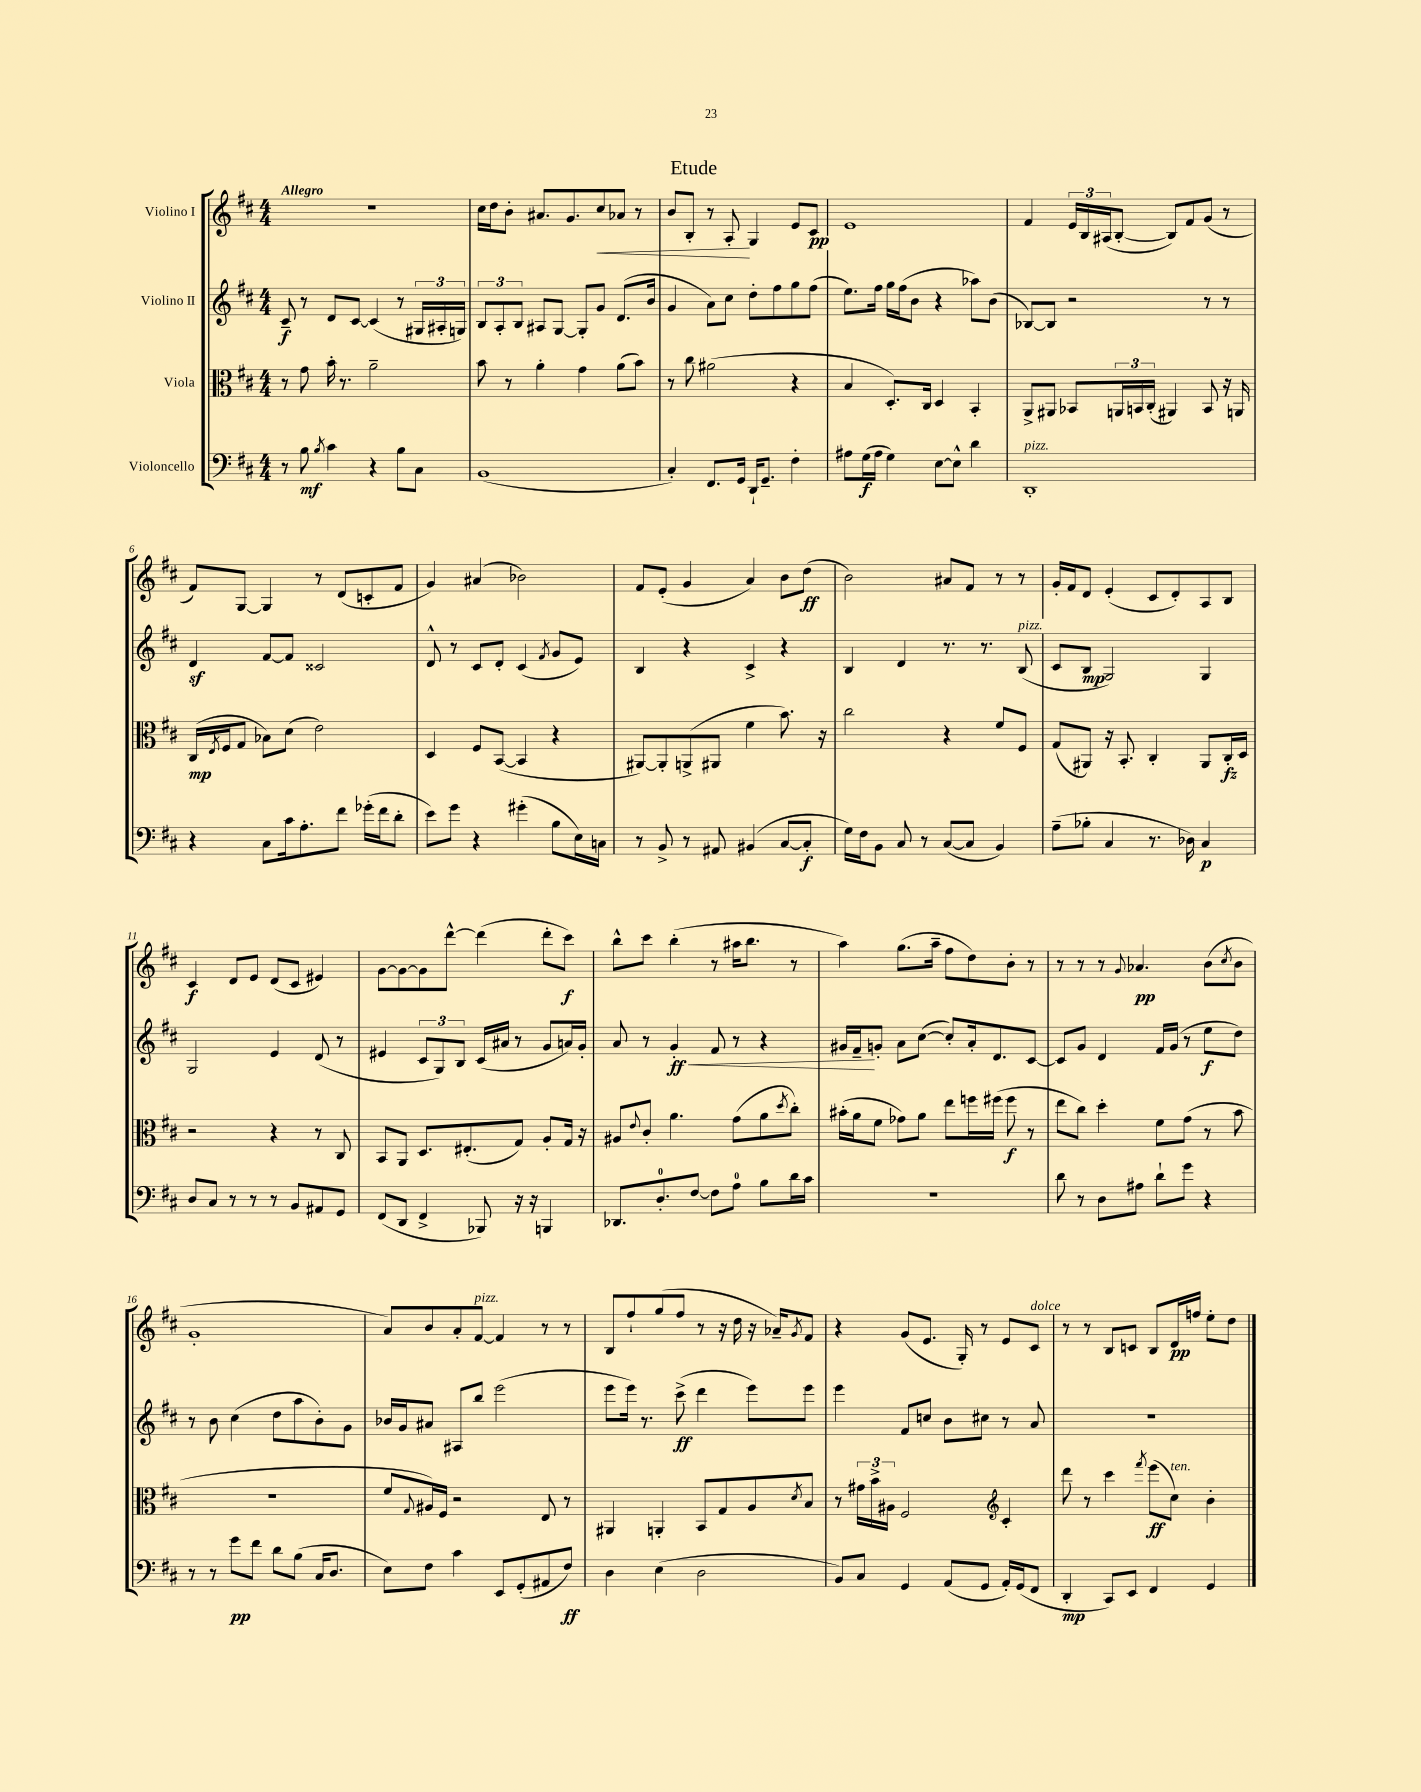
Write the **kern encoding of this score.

**kern	**kern	**kern	**kern
*staff4	*staff3	*staff2	*staff1
*clefF4	*clefC3	*clefG2	*clefG2
*k[f#c#]	*k[f#c#]	*k[f#c#]	*k[f#c#]
*M4/4	*M4/4	*M4/4	*M4/4
8r	8r	8c#~	1r
8B	8g	8r	.
8qB	.	.	.
4c#	16b'	8d	.
.	8.r	.	.
.	.	[8c#	.
4r	2a~	(4c#]	.
8B	.	8r	.
8C#	.	24G#	.
.	.	24A#'	.
.	.	24G)	.
=	=	=	=
(1BB	8b	12B	16cc#
.	.	.	16dd
.	.	12A'	.
.	8r	.	8b'
.	.	12B	.
.	4a'	8A#	8.a#
.	.	[8G	.
.	.	.	8.g
.	4g	8G']	.
.	.	8g	8cc#
.	(8a	(8.d	8a-
.	8b)	.	8r
.	.	16b	.
=	=	=	=
4C#')	8r	4g	8b
.	8cc#	.	8B'
8.FF#	(2a#	8a)	8r
.	.	8cc#	8A'
16GG	.	.	.
16DD`	.	8dd'	4G
8.GG~	.	.	.
.	.	8ff#	.
4F#'	4r	8gg	8e
.	.	(8ff#	8c#
=	=	=	=
8A#	4B	8.ee)	1e
(16G	.	.	.
16A#	.	16ff#	.
4G)	8.D')	16gg	.
.	.	(16ff#	.
.	.	8b	.
.	16C#	.	.
[8E	4D	4r	.
8E^^]	.	.	.
4d	4BB'	8aa-)	.
.	.	(8b	.
=	=	=	=
1DD'	8AA^	[8B-)	4f#
.	8AA#	8B-]	.
.	8BB-	2r	24e
.	.	.	24B
.	.	.	(24A#
.	24AA	.	[8B'
.	24BB	.	.
.	(24C#'	.	.
.	4AA#)	.	8B])
.	.	.	8f#
.	8BB	8r	(8g
.	16r	8r	8r
.	16AA	.	.
=	=	=	=
4r	(16C#	4d	8f#)
.	8qE	.	.
.	16F#	.	.
.	8G	.	[8G
8C#	8B-)	[8f#	4G]
16c#	(8d	8f#]	.
8.A'	.	.	.
.	2e)	2c##	8r
8f#	.	.	(8d
(16g-'	.	.	8c'
16f#	.	.	.
8d'	.	.	8f#
=	=	=	=
8e)	4D	8d^^	4g)
8g	.	8r	.
4r	8F#	8c#	(4a#
.	([8BB	8d'	.
(4g#'	4BB]	(4c#	2b-)
.	.	8qf#	.
8B	4r	8g	.
16E)	.	8e)	.
16C	.	.	.
=	=	=	=
8r	[8AA#)	4B	8f#
8BB^	8AA#']	.	(8e'
8r	(8AA^	4r	4g
8AA#	8AA#	.	.
(4BB#	4f#	4c#^	4a)
[8C#	8.b)	4r	8b
8C#']	.	.	(8dd
.	16r	.	.
=	=	=	=
16G)	2cc#	4B	2b)
16F#	.	.	.
8BB	.	.	.
8C#	.	4d	.
8r	.	.	.
([8C#	4r	8.r	8a#
8C#]	.	.	8f#
.	.	8.r	.
4BB)	8f#	.	8r
.	8F#	(8B	8r
=	=	=	=
(8A~	(8G	8c#	16g'
.	.	.	16f#
8B-'	8AA#)	8B	8d
4C#	16r	2G)	(4e'
.	8.BB'	.	.
8.r	4C#'	.	8c#
.	.	.	8d')
16D-)	.	.	.
4C#	8AA#	4G	8A
.	16C#'	.	8B
.	16D	.	.
=	=	=	=
8D	2r	2G	4c#
8C#	.	.	.
8r	.	.	8d
8r	.	.	8e
8r	4r	4e	(8d
8BB	.	.	8c#
8AA#	8r	(8d	4e#)
8GG	8C#	8r	.
=	=	=	=
(8FF#	8BB	4e#	[8g
8DD	8AA	.	8g_
4FF#^	8.D	12c#	8g]
.	.	12G)	.
.	.	.	[8ddd^^
.	.	12B	.
.	(8.E#'	.	.
8BBB-)	.	(16c#	(4ddd]
.	.	16a#	.
16r	8G)	8r	.
16r	.	.	.
4BBB	8A'	8g	8ddd'
.	16G	16a)	8ccc#)
.	16r	16g'	.
=	=	=	=
8.DD-	8A#	8a	8bb^^
.	8qqe	.	.
.	8c#'	8r	8ccc#
8.D'	.	.	.
.	4.a	4g'	(4bb'
[8F#	.	.	.
8F#]	.	8f#	8r
8A	(8g	8r	16aa#
.	.	.	8.bb
8B	8a	4r	.
.	8qdd	.	.
16d	8cc#')	.	8r
16c#	.	.	.
=	=	=	=
1r	(16b#'	16g#	4aa)
.	16a	16f#~	.
.	8f#	8g'	.
.	8g-)	8a	(8.gg
.	8a	([8cc#	.
.	.	.	16aa~
.	8ee	8cc#'])	8ff#
.	16ff	16a'	8dd)
.	(16ff#	8.d	.
.	8ff#	.	8b'
.	8r	[8c#	8r
=	=	=	=
8d	8ee	8c#]	8r
8r	8cc#)	8g	8r
8D	4dd'	4d	8r
.	.	.	8qqg
8A#	.	.	4.a-
8d`	8f#	16f#	.
.	.	(16g	.
8g	(8g	8r	.
4r	8r	8ee	(8b
.	.	.	8qcc#
.	8b	8dd)	8b
=	=	=	=
8r	1r	8r	1g'
8r	.	8b	.
8g	.	(4cc#	.
8f#	.	.	.
8d	.	8dd	.
(8B	.	8aa	.
16C#	.	8b')	.
8.D	.	.	.
.	.	8g	.
=	=	=	=
8E)	8f#	16b-	8a)
.	.	16g	.
.	8qqG	.	.
8F#	16A#)	8a#	8b
.	16F#	.	.
4c#	2r	8A#	8a'
.	.	8bb	[8f#
8EE	.	(2eee	4f#]
(8GG'	.	.	.
8AA#	8E	.	8r
8F#)	8r	.	8r
=	=	=	=
4D	4AA#	8eee	8B
.	.	16eee)	8ff#`
.	.	8.r	.
(4E	4AA'	.	(8gg
.	.	(8ccc#^	8ff#
2D	8BB	4ddd	8r
.	8G	.	16r
.	.	.	16dd
.	8A	8eee)	16r
.	.	.	16a-~)
.	8qd	.	8qg
.	8B	8eee	8f#
=	=	=	=
8BB)	8r	4eee	4r
8C#	24g#	.	.
.	24b^	.	.
.	24A#	.	.
4GG	2F#	8f#	(8g
.	.	8cc	8.e
(8AA	.	8b	.
.	.	.	16G')
8GG	.	8cc#	8r
*	*clefG2	*	*
16AA')	4c#'	8r	8e
(16GG	.	.	.
8FF#	.	8a	8c#
=	=	=	=
4DD'	8ddd	1r	8r
.	8r	.	8r
8CC#)	4ccc#	.	8B
8EE	.	.	8c
.	8qfff#	.	.
4FF#	(8eee	.	8B
.	8cc#)	.	16d
.	.	.	16ff
4GG	4b'	.	8ee'
.	.	.	8dd
==	==	==	==
*-	*-	*-	*-
